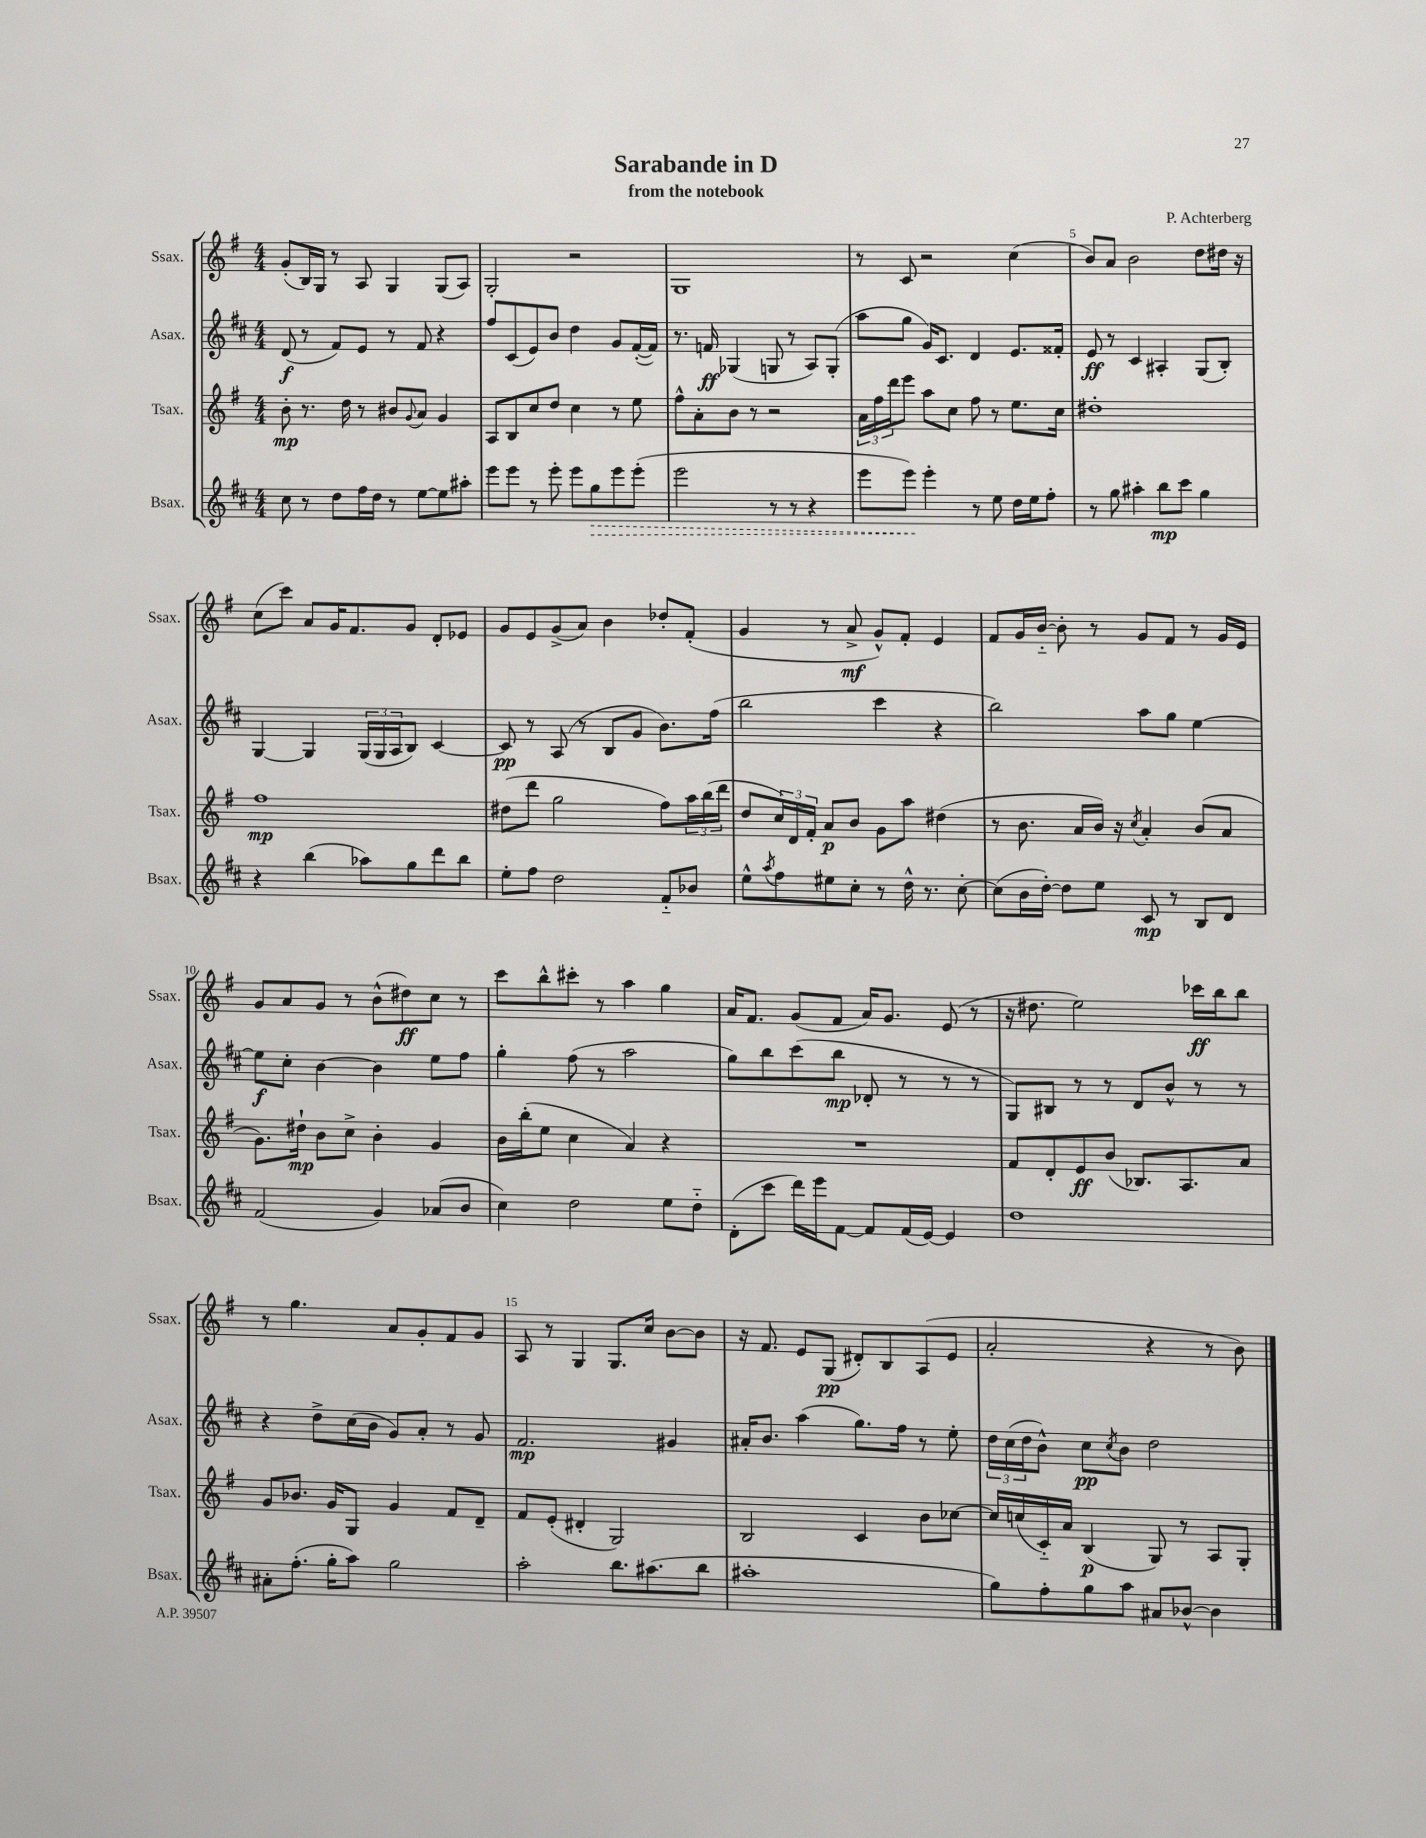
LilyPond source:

\header { title = "Sarabande in D" composer = "P. Achterberg" subtitle = "from the notebook" }
<<
\new StaffGroup <<
\new Staff = "s0" \with { instrumentName = "Ssax." shortInstrumentName = "Ssax." } {
    \clef treble \key g \major \numericTimeSignature \time 4/4
    g'8-.( b16) g16 r8 a8 g4 g8( a8) |
    g2-. r2 |
    g1 |
    r8 c'8 r2 c''4( |
    b'8) a'8 b'2 d''8 dis''16 r16 |
    c''8( c'''8) a'8 g'16 fis'8. g'8 d'8-. ees'8 |
    g'8 e'8 g'8->( a'8) b'4 des''8-. fis'8-.( |
    g'4 r8 a'8->\mf g'8-^) fis'8-. e'4 |
    fis'8 g'16 b'16~-_ b'8-. r8 g'8 fis'8 r8 g'16 e'16 |
    g'8 a'8 g'8 r8 b'8-^( dis''8\ff) c''8 r8 |
    c'''8 b''8-^ cis'''8-. r8 a''4 g''4 |
    a'16 fis'8. g'8( fis'8 a'16) g'8. e'8( r8 |
    r16 dis''8. e''2) ces'''16\ff b''16 b''8 |
    r8 g''4. a'8 g'8-. fis'8 g'8 |
    a8 r8 g4 g8. c''16 b'8~ b'8 |
    r16 fis'8. e'8 g8\pp( dis'8-.) b8 a8( e'8 |
    a'2-. r4 r8 b'8) \bar "|." |
}
\new Staff = "s1" \with { instrumentName = "Asax." shortInstrumentName = "Asax." } {
    \clef treble \key d \major \numericTimeSignature \time 4/4
    d'8\f( r8 fis'8) e'8 r8 fis'8 r4 |
    fis''8 cis'8( e'8) b'8 d''4 g'8 fis'16~-.( fis'16) |
    r8. f'16\ff ges4( g8 r8 a8) g8-.( |
    a''8 g''8 g'16) cis'8. d'4 e'8. fisis'16-. |
    e'8\ff r8 cis'4 ais4-. g8( b8-.) |
    g4~ g4 \tuplet 3/2 { g16( g16 a16 } b8) cis'4~ |
    cis'8\pp r8 a8( r8 b8 g'8 b'8.) fis''16( |
    b''2 cis'''4 r4 |
    b''2) a''8 g''8 e''4~ |
    e''8\f cis''8-. b'4~ b'4 e''8 fis''8 |
    g''4-. fis''8( r8 a''2 |
    g''8) b''8 cis'''8( b''8\mp des'8-. r8 r8 r8 |
    g8) bis8 r8 r8 d'8 b'8-^ r8 r8 |
    r4 d''8-> cis''16( b'16 g'8) a'8-. r8 g'8 |
    fis'2.\mp gis'4 |
    ais'16-. b'8. a''4( g''8.) fis''16 r8 e''8-. |
    \tuplet 3/2 { d''16 cis''16( d''16 } b'8-^) cis''8\pp \acciaccatura { cis''8 } b'8 d''2 \bar "|." |
}
\new Staff = "s2" \with { instrumentName = "Tsax." shortInstrumentName = "Tsax." } {
    \clef treble \key g \major \numericTimeSignature \time 4/4
    b'8-.\mp r8. d''16 r8 bis'8 \appoggiatura { g'8 } a'8 g'4 |
    a8 b8 c''8 d''8 c''4 r8 e''8 |
    fis''8-^ a'8-. b'8 r8 r2 |
    \tuplet 3/2 { a'16 fis''16 d'''16 } e'''8 a''8 c''8 fis''8 r8 e''8. c''16 |
    dis''1-. |
    fis''1\mp |
    dis''8( d'''8 g''2 fis''8) \tuplet 3/2 { a''16 b''16( d'''16 } |
    d''8 \tuplet 3/2 { c''16) d'16 fis'16-. } a'8\p b'8 g'8 a''8 dis''4( |
    r8 b'8. a'16 b'16) r16 \acciaccatura { c''8 } a'4-. b'8( a'8 |
    g'8.) dis''16-!\mp b'8 c''8-> b'4-. g'4 |
    b'16 b''16-.( e''8 c''4 a'4) r4 |
    R1 |
    fis'8 d'8-. e'8\ff b'8( bes8.) a8. a'8 |
    g'8 bes'8. g'16 g8 g'4 fis'8 d'8-- |
    fis'8 e'8-.( dis'4-. g2) |
    b2 c'4 b'8 ces''8~ |
    ces''16 c''16( c'16-_) a'16 b4\p( g8) r8 a8 g8-. \bar "|." |
}
\new Staff = "s3" \with { instrumentName = "Bsax." shortInstrumentName = "Bsax." } {
    \clef treble \key d \major \numericTimeSignature \time 4/4
    cis''8 r8 d''8 fis''16 d''16 r8 e''8~ e''8 ais''8-. |
    e'''8 e'''8 r8 e'''8-. e'''8 \once \override Hairpin.style = #'dashed-line g''8\> e'''8 e'''8-.( |
    e'''2 r8 r8 r4 |
    e'''8 e'''8\!) e'''4-. r8 e''8 d''16 e''16 fis''8-. |
    r8 g''8 ais''4-. b''8\mp cis'''8 g''4 |
    r4 b''4( aes''8) g''8 d'''8 b''8 |
    e''8-. fis''8 d''2 fis'8-_ bes'8 |
    e''8-^ \acciaccatura { a''8 } fis''8 eis''8 cis''8-. r8 d''16-^ r8. cis''8~-. |
    cis''8( b'16 d''16~-.) d''8 e''8 cis'8\mp r8 b8 d'8 |
    fis'2( g'4) aes'8( b'8 |
    cis''4) d''2 e''8 d''8-_ |
    d'8-.( cis'''8 d'''16) e'''16 fis'8~ fis'8 fis'16( e'16~) e'4 |
    d''1 |
    ais'8-. fis''8.-.( g''16-. a''8) g''2 |
    a''2-. b''8. ais''8.( b''8 |
    ais''1-. |
    g''8) fis''8-. g''8 a''8 ais'8 bes'8~-^ bes'4 \bar "|." |
}
>>
>>
\layout { \context { \Score \override BarNumber.break-visibility = ##(#f #t #t) barNumberVisibility = #(every-nth-bar-number-visible 5) } }
